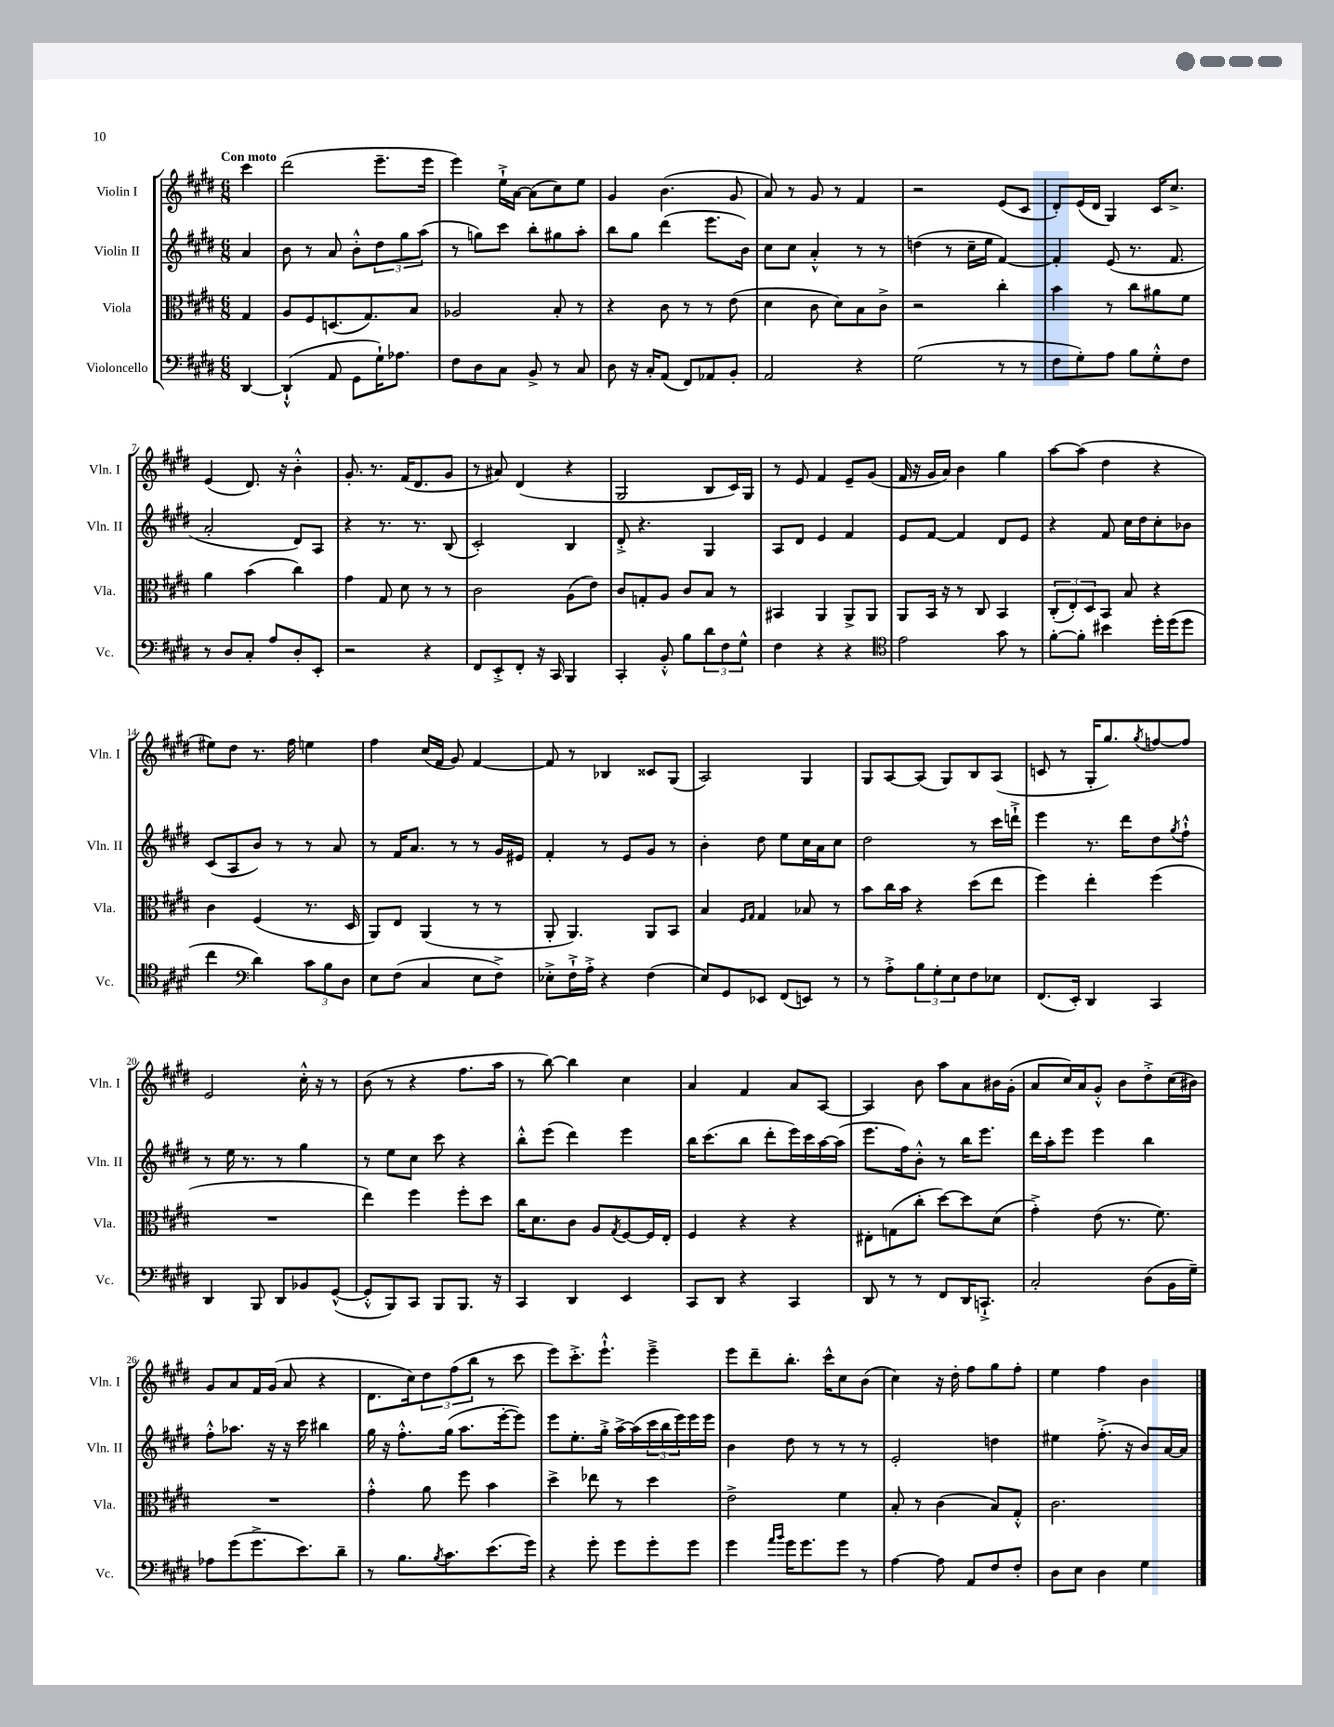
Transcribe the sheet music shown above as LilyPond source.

<<
\new StaffGroup <<
\new Staff = "s0" \with { instrumentName = "Violin I" shortInstrumentName = "Vln. I" } {
    \clef treble \key e \major \numericTimeSignature \time 6/8 \partial 4 \tempo "Con moto"
    cis'''4 |
    dis'''2( e'''8.-- e'''16 |
    e'''4) e''16-!-> a'16~ a'8( cis''8) e''8 |
    gis'4 b'4.( gis'8 |
    a'8) r8 gis'8 r8 fis'4 |
    r2 e'8( cis'8 |
    dis'8-.) e'16( dis'16 gis4) cis'16 cis''8.-> |
    e'4( dis'8.) r16 b'4-.-^ |
    gis'8.-. r8. fis'16( dis'8. gis'8 |
    r8 ais'8) dis'4( r4 |
    gis2 b8 cis'16) gis16 |
    r8 e'8 fis'4 e'8-- gis'8( |
    fis'16 r16 gis'16 a'16) b'4 gis''4 |
    a''8~ a''8( dis''4 r4 |
    eis''8) dis''8 r8. fis''16 e''4 |
    fis''4 cis''16( fis'16 gis'8) fis'4~ |
    fis'8 r8 bes4 cisis'8 gis8( |
    a2) gis4 |
    gis8 a8~ a8( gis8) b8 a8( |
    c'8 r8 gis16-. gis''8.) \acciaccatura { gis''8 } f''8~ f''8 |
    e'2 cis''16-.-^ r16 r8 |
    b'8( r8 r4 fis''8. a''16 |
    r8 b''8~) b''4 cis''4 |
    a'4 fis'4 a'8 a8~ |
    a4 b'8 a''8 a'8 bis'16 gis'16-.( |
    a'8 cis''16) a'16 gis'8-.-^ b'8 dis''8-.-> cis''16( bis'16) |
    gis'8 a'8 fis'16 gis'16( a'8 r4 |
    dis'8. cis''16) \tuplet 3/2 { dis''8 fis''8( b''8 } r8 cis'''8 |
    e'''8) cis'''8.-.-> e'''8.-!-^ e'''4---> |
    e'''8 dis'''8-- b''8.-. cis'''16-^ cis''8 b'8( |
    cis''4) r16 dis''16-. fis''8 gis''8 fis''8-. |
    e''4 fis''4 b'4 \bar "|." |
}
\new Staff = "s1" \with { instrumentName = "Violin II" shortInstrumentName = "Vln. II" } {
    \clef treble \key e \major \numericTimeSignature \time 6/8 \partial 4
    a'4 |
    b'8 r8 a'8 b'8-.-^ \tuplet 3/2 { dis''8 gis''8 a''8( } |
    r8 g''8) cis'''8 b''8-. gis''8 a''8-. |
    b''8 gis''8 dis'''4( e'''8. b'16) |
    cis''8 cis''8 a'4-.-^ r8 r8 |
    d''4( r8 cis''16-- e''16 fis'4~) |
    fis'4-. e'8( r8. fis'8. |
    a'2-. dis'8) a8 |
    r4 r8. r8. b8( |
    cis'2-.) b4 |
    dis'8-.-> r4. gis4 |
    a8 dis'8 e'4 fis'4 |
    e'8 fis'8~ fis'4 dis'8 e'8 |
    r4 fis'8 cis''16 dis''16 cis''8-. bes'8 |
    cis'8( a8 b'8) r8 r8 a'8 |
    r8 fis'16 a'8. r8 r8 gis'16 eis'16 |
    fis'4-. r8 e'8 gis'8 r8 |
    b'4-. dis''8 e''8 cis''16 a'16 cis''8 |
    dis''2 r8 cis'''16 d'''16-!-> |
    e'''4 r8. dis'''16 dis''8 \acciaccatura { gis''8 } fis''8-!-^ |
    r8 e''16 r8. r8 gis''4 |
    r8 e''8 cis''8 cis'''8 r4 |
    b''8-.-^ e'''8( dis'''4) e'''4 |
    b''16 cis'''8.( b''8 dis'''8-. e'''16) cis'''16 a''16~ a''16( |
    e'''8. fis''16) b'8-.-^ r8 b''16 e'''8. |
    dis'''16 a''16-. e'''8 e'''4 b''4 |
    fis''8-.-^ aes''8. r16 r16 cis'''16 bis''4 |
    gis''16 r16 fis''8.-.-^ gis''16( a''8. e'''16~-. e'''8) |
    e'''8 e''8.-. gis''16-.-> a''16~-> a''16( \tuplet 3/2 { cis'''16 b''16 e'''16) } e'''16 e'''16 |
    b'4 dis''8 r8 r8 r8 |
    e'2-. d''4 |
    eis''4 fis''8.-.->( r16 b'8) a'16~ a'16 \bar "|." |
}
\new Staff = "s2" \with { instrumentName = "Viola" shortInstrumentName = "Vla." } {
    \clef alto \key e \major \numericTimeSignature \time 6/8 \partial 4
    gis4 |
    a8 fis8 d8.( gis8.) b8 |
    aes2 b8-. r8 |
    r4 cis'8 r8 r8 e'8( |
    dis'4 cis'8 dis'8) b8 cis'8-> |
    r2 cis''4-. |
    b'4 r8 cis''8 ais'8 fis'8 |
    a'4 b'4( cis''4) |
    gis'4 gis8 dis'8 r8 r8 |
    cis'2 a8( e'8) |
    cis'8 g8-. a8 cis'8 b8 r8 |
    bis,4 a,4 a,8-> a,8 |
    a,8 b,16 r16 r8 cis8 b,4 |
    \tuplet 3/2 { cis8-.( e8-.) dis8 } b,8 b8 r4 |
    cis'4 fis4( r8. dis16 |
    a,8) e8 a,4( r8 r8 |
    a,8-. a,4.) a,8 b,8 |
    b4 \grace { fis16 gis16 } gis4 bes8 r8 |
    b'8 cis''16 b'16 r4 dis''8( e''8 |
    fis''4) e''4-. fis''4( |
    R2. |
    e''4) fis''4 fis''8-. dis''8 |
    cis''16 dis'8. cis'8 a8 \acciaccatura { gis8 } fis8~ fis16 e16-. |
    fis4 r4 r4 |
    eis8-. g8( cis''8-. dis''8~) dis''8 dis'8( |
    gis'4-.->) e'8( r8. fis'8.) |
    R2. |
    gis'4-.-^ a'8 fis''8 b'4 |
    dis''4-> ees''8 r8 dis''4 |
    e'2-> fis'4 |
    b8-. r8 cis'4( b8) gis8-.-^ |
    cis'2. \bar "|." |
}
\new Staff = "s3" \with { instrumentName = "Violoncello" shortInstrumentName = "Vc." } {
    \clef bass \key e \major \numericTimeSignature \time 6/8 \partial 4
    dis,4~ |
    dis,4-!-^( a,8 gis,8 gis16-!) aes8. |
    fis8 dis8 cis8 b,8-> r8 cis8 |
    dis8 r16 cis16-. a,8( fis,8) aes,8 b,8-. |
    a,2 r4 |
    gis2( r8 r8 |
    fis8 gis8-.) a8 b8 gis8-.-^ fis8 |
    r8 dis8 cis8-. a8 dis8-. e,8-. |
    r2 r4 |
    fis,8 e,8-.-> fis,8-. r16 cis,16 b,,4 |
    cis,4-. b,8-.-^ b8 \tuplet 3/2 { dis'8 fis8 gis8-^ } |
    fis4 r4 r4 |
    \clef tenor e'2 gis'8 r8 |
    fis'8~-. fis'8-. bis'4 dis''16-. dis''16( dis''8 |
    cis''4 \clef bass dis'4) \tuplet 3/2 { cis'8 b8 dis8 } |
    e8 fis8( cis4 e8 fis8->) |
    ees8-.-> fis16-!-> a16-.-> r4 fis4( |
    e8) gis,8 ees,8 fis,8( e,8) r8 |
    r8 a8-.-> \tuplet 3/2 { b8 gis8-. e8 } fis8 ees8 |
    fis,8.( e,16-.) dis,4 cis,4 |
    dis,4 b,,8 dis,8 bes,8 gis,8~-^( |
    gis,8-.-^ b,,8) cis,8 b,,8 b,,8. r16 |
    cis,4 dis,4 e,4 |
    cis,8 dis,8 r4 cis,4 |
    dis,8 r8 r8 fis,8 dis,16 c,8.-!-> |
    cis2-. dis8( b,16 gis16--) |
    aes8 gis'8( gis'8.-> e'8.) dis'8-- |
    r8 b8. \acciaccatura { b8 } cis'8. e'8.( gis'16) |
    r4 gis'8-. gis'8 gis'8-. gis'8 |
    gis'4 \grace { a'16 b'16 } gis'16 gis'8. gis'8 r8 |
    a4~ a8 a,8 fis8 fis8-. |
    dis8 e8 dis4 gis4 \bar "|." |
}
>>
>>
